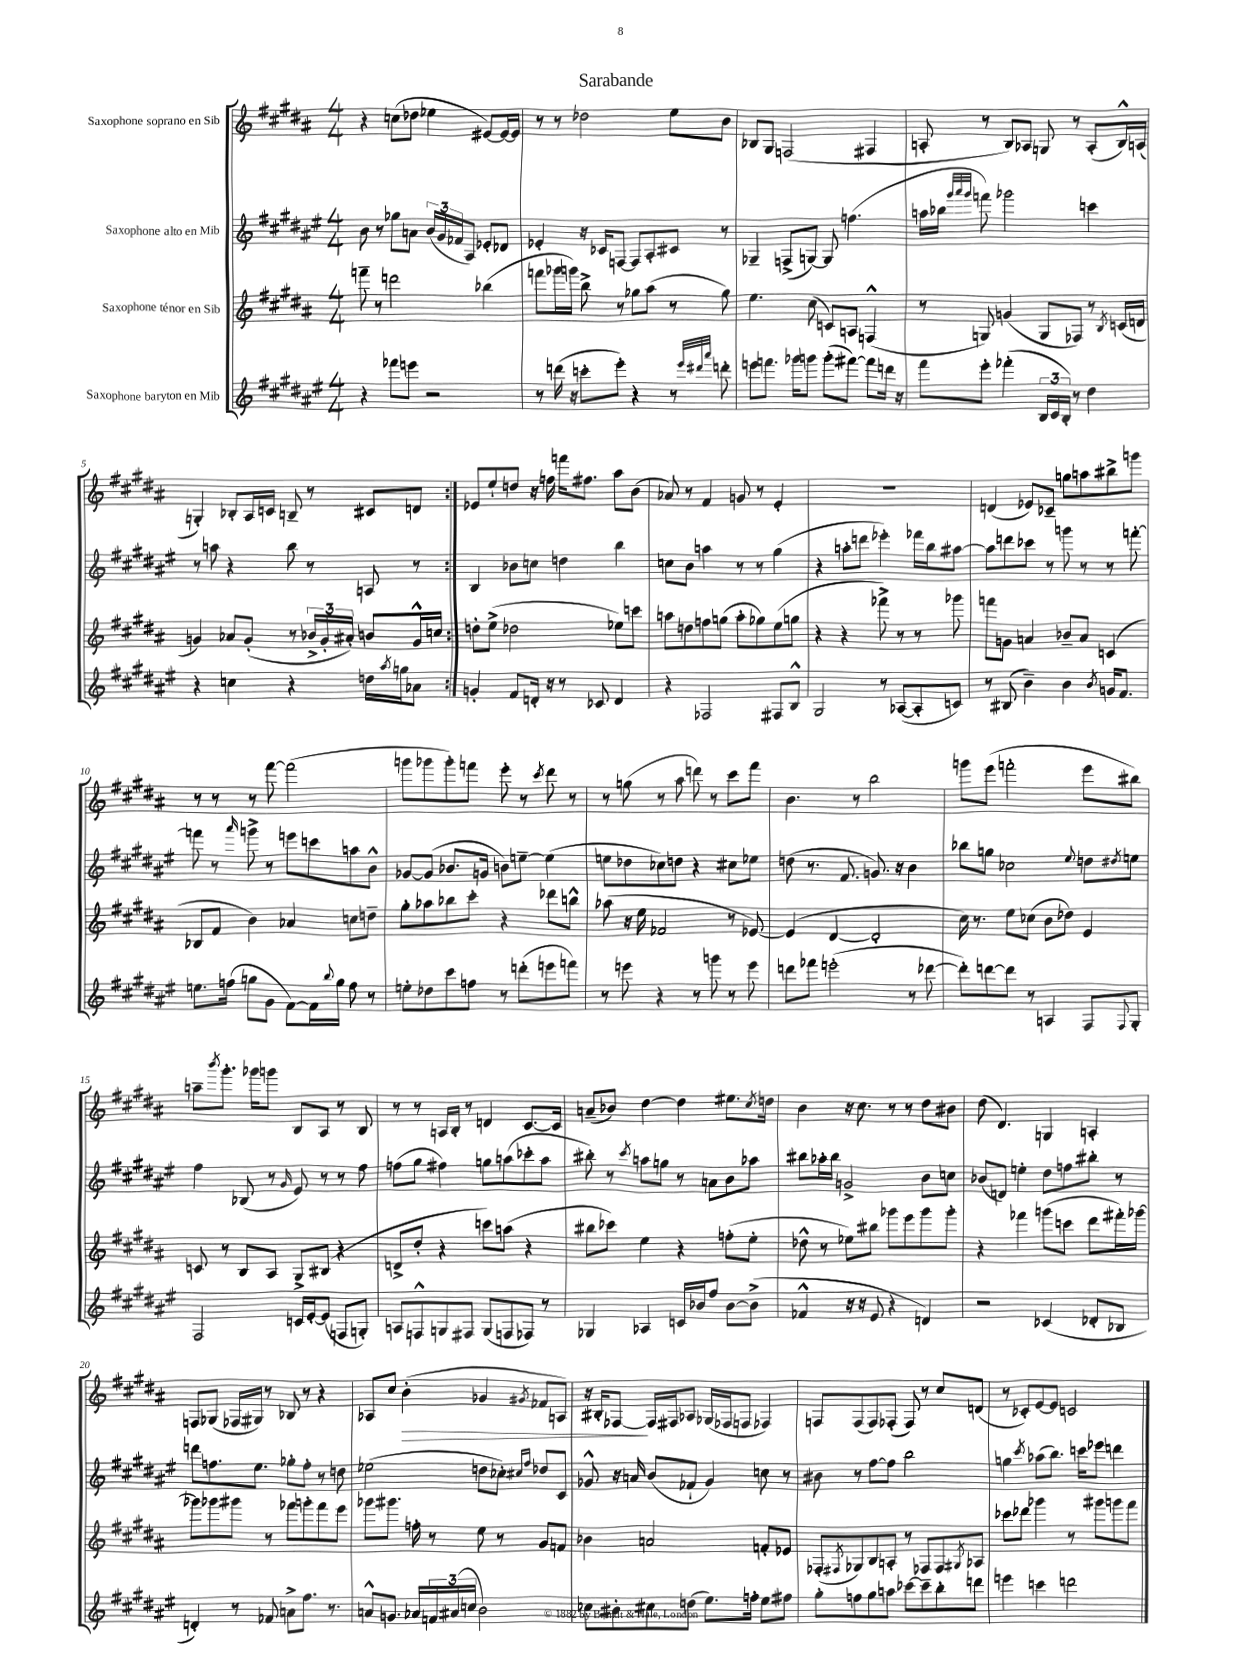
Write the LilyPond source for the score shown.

\header { title = "Sarabande" }
<<
\new StaffGroup <<
\new Staff = "s0" \with { instrumentName = "Saxophone soprano en Sib" } {
    \clef treble \key b \major \numericTimeSignature \time 4/4
    \repeat volta 2 { r4 c''8( des''8 ees''4 eis'8~) eis'16~ eis'16 |
    r8 r8 des''2 e''8 b'8 |
    bes8 gis8 f2( fis4 |
    a8-. r8 b8) aes8 g8 r8 aes8-.( b16-^) a16( |
    g4-.) bes8-. ais16 c'16 b8-- r8 cis'8 d'8 | }
    ees'8 e''8-! d''8 r16 f''16 f'''16 fis''8. ais''8 b'8( |
    aes'8) r8 fis'4 g'8 r8 e'4-. |
    R1 |
    d'4( ees'8) ces'8-- g''8 a''8 bis''8-> g'''8 |
    r8 r8 r8 fis'''8~ fis'''2( |
    g'''8 ges'''8 ges'''8-.) f'''8 e'''8-. r8 \acciaccatura { cis'''8 } dis'''8 r8 |
    r8 g''8( r8 ais''8 d'''8) r8 cis'''8 fis'''8 |
    b'4. r8 b''2 |
    g'''8 e'''8( f'''2-. e'''8 bis''8) |
    a''8-- \acciaccatura { b'''8 } gis'''8.-. ges'''16 g'''8 b8 ais8 r8 b8 |
    r8 r8 a16 b16-. r8 d'4 cis'8.~ cis'16 |
    a'8--( bes'8) dis''4~ dis''4 eis''8. \acciaccatura { cis''8 } d''16 |
    b'4 r16 cis''8. r8 r8 dis''8 bis'8 |
    dis''8( dis'4.) g4 a4-. |
    f8 ges8( fes16 gis16) r8 bes8 r8 r4 |
    aes8 cis''8 b'4-.\>( ges'4 \acciaccatura { gis'8 } fes'8 a8) |
    r16 bis16-. fes8~\! fes16 fis16 aes8 ges16( fes16 f8 fes4) |
    f8 f8( f8) fes8-.( fes8) r8 cis''8 d'8( |
    r8 ces'8-.) e'8~ e'8 c'2 \bar "|." |
}
\new Staff = "s1" \with { instrumentName = "Saxophone alto en Mib" } {
    \clef treble \key fis \major \numericTimeSignature \time 4/4
    \repeat volta 2 { b'8 r8 ges''8 a'8 \tuplet 3/2 { b'16( gis'16 fes'16 } ais8) ees'8-. des'8 |
    ees'4-. r16 ces'16 f8~ f8 ais8-. cis'8 r8 |
    ges4-- f8->( g8~) g8 f''4.( |
    a''16 bes''16 \grace { gis'''32 ais'''32 gis'''32 } f'''8) ges'''2 c'''4 |
    r8 a''8 r4 b''8 r8 a8 r8 | }
    b4 bes'8 c''8 d''4 b''4 |
    c''8 b'8 a''4 r8 r8 gis''4( |
    r4 a''8-. d'''8 ees'''4-.) fes'''16 b''16 ais''8~ |
    ais''8 d'''8 ces'''8 r8 g'''8 r8 r8 f'''8~-. |
    f'''8 r8 \grace { ais'''16 } g'''8-> r8 e'''8 c'''8 a''8 b'8-^ |
    ges'8~ ges'8( bes'8. g'16 b'8) e''8~-- e''4( |
    e''8 des''8 ces''8) d''8 r4 cis''8 ees''8 |
    d''8( r8. fis'8. g'8.) r16 b'4 |
    bes''8 g''8 ces''2 \appoggiatura { eis''8 } d''8 \acciaccatura { dis''8 } e''8 |
    fis''4 bes8( r8 \grace { gis'16 } eis'8) r8 r8 fis''8 |
    f''8( gis''8 fis''4) g''8 a''8( ces'''8-. a''8 |
    bis''8-.) r8 \acciaccatura { cis'''8 } a''8 g''8 r8 a'8 b'8 aes''8 |
    bis''8 aes''16-. bis''16 g'2-> b'8 c''8 |
    bes'8( d'8) e''4-. dis''8 f''8 bis''8-. r8 |
    d'''8 f''8. eis''8. ges''8-. f''8-. r8 d''8 |
    ees''2( d''8 ces''8-.) \grace { cis''16 fis''16 } des''8 cis'8 |
    ges'8-^ r16 a'16 b'8( fes'8-! ges'4) c''8 r8 |
    bis'8 r8 fis''8~ fis''8 b''2 |
    g''4 \acciaccatura { cis'''8 } aes''8( b''8.) c'''16 ees'''8 d'''4 \bar "|." |
}
\new Staff = "s2" \with { instrumentName = "Saxophone ténor en Sib" } {
    \clef treble \key b \major \numericTimeSignature \time 4/4
    \repeat volta 2 { f'''8-- r8 d'''2 bes''4( |
    f'''8 ges'''16 g'''16) b''8-> r8 ges''8 ais''8( r8 ges''8) |
    e''4. cis''8( c'8) a8 f4-^( |
    r8 g8) g'4( g8 fes8) r8 \acciaccatura { b8 } c'16( d'16 |
    g'4) aes'8 g'8-.( r8 \tuplet 3/2 { bes'16-> g'16-. ais'16-.) } b'8 g'16-^ c''16 | }
    d''8-. e''8->( des''2 ees''8) c'''8 |
    a''8 d''8 f''8 g''8( a''8-. ges''8) e''8( g''8 |
    r4 r4 fes'''8->) r8 r8 ges'''8 |
    f'''8 g'8 a'4 bes'8-- a'8 c'4( |
    bes8 fis'8 b'4) aes'4 c''8 d''8-- |
    gis''8-. aes''8 bes''8 cis'''8-. r4 des'''8 b''8-^ |
    aes''8( r16 e''16 fes'2 r8 ees'8~) |
    ees'4( dis'4~ dis'2-. |
    cis''16) r8. e''8 ces''8( b'8 des''8) e'4 |
    c'8 r8 b8 ais8 gis8-> bis8( r4 |
    d'8-> dis''8-. r4 c'''8) a''8( r4 |
    bis''8 ces'''8) e''4 r4 f''8-.( e''8-. |
    des''8-^ r8 ees''8) bis''8 ges'''8 e'''8 ges'''8 ges'''8-. |
    r4 fes'''4 g'''8( c'''8 dis'''8 fis'''16-.) ges'''16~ |
    ges'''8 ges'''8 gis'''8 r8 fes'''8 g'''8-. fes'''8 e'''8 |
    ges'''8 gis'''8. f''16-. r8 e''8 r8 gis'8 f'8 |
    bes'4 a'2 f'8-. ees'8 |
    fes8-.( \acciaccatura { fis8 } ges8) b8 a8-. r8 fes8 fes8 \acciaccatura { gis8 } aes8 |
    ces'''8 des'''8 ges'''4 r8 gis'''8 g'''8 fis'''8 \bar "|." |
}
\new Staff = "s3" \with { instrumentName = "Saxophone baryton en Mib" } {
    \clef treble \key fis \major \numericTimeSignature \time 4/4
    \repeat volta 2 { r4 fes'''8 e'''8 r2 |
    r8 d'''16( r16 c'''8-. eis'''8-.) r4 r8 \grace { eis'''32 dis'''32 ais'''32 } d'''8-. |
    e'''8 f'''8. ges'''16 g'''8 g'''8-.( fis'''8~) fis'''8 d'''16 r16 |
    fis'''8 eis'''8-. fes'''4-.( \tuplet 3/2 { b16 cis'16 b16-.) } r8 dis''4 |
    r4 c''4 r4 d''16 \acciaccatura { ais''8 } g''16 aes'8 | }
    g'4-. fis'8 d'16-. r16 r8 ces'8 d'4 |
    r4 fes2 fis8 b8-^ |
    gis2 r8 aes8~( aes8-. c'8) |
    r8 bis8( b'4--) b'4 \acciaccatura { b'8 } g'16 fis'8. |
    e''8. f''16( g''8 gis'8 fis'8~) fis'16 \appoggiatura { b''8 } g''16 f''8 r8 |
    e''8-. des''8 cis'''8 f''8 r8 d'''8-.( e'''8 f'''8) |
    r8 e'''8 r4 r8 g'''8 r8 e'''8 |
    d'''8 fes'''8 e'''2-.( r8 des'''8~ |
    des'''8-.) d'''8~ d'''8 r8 a4 fis8 \appoggiatura { fis8 } gis8-. |
    fis2 c'16 eis'16~-. eis'8( f8 g8-.) |
    a8 f8-^ g8 fis8 g8( f8 fes8) r8 |
    ges4 aes4 c'16 bes'16 fis''8 bes'8~ bes'8->( |
    fes'4-^ r16 r16 eis'8 r4 d'4) |
    r2 ces'4( des'8-. bes8 |
    d'4-.) r8 fes'8 a'8-> fis''8. r8. |
    a'8-^ g'8. aes'16 \tuplet 3/2 { f'16 ais'16( c''16 } b'2) |
    ces''8 bis'8-. cis''8 d''8( eis''8.) f''16-. eis''8 fis''8 |
    gis''8-. f''8 gis''8 a''8 ces'''8~ ces'''8-- b''8-. d'''8 |
    e'''4 c'''4 d'''2 \bar "|." |
}
>>
>>
